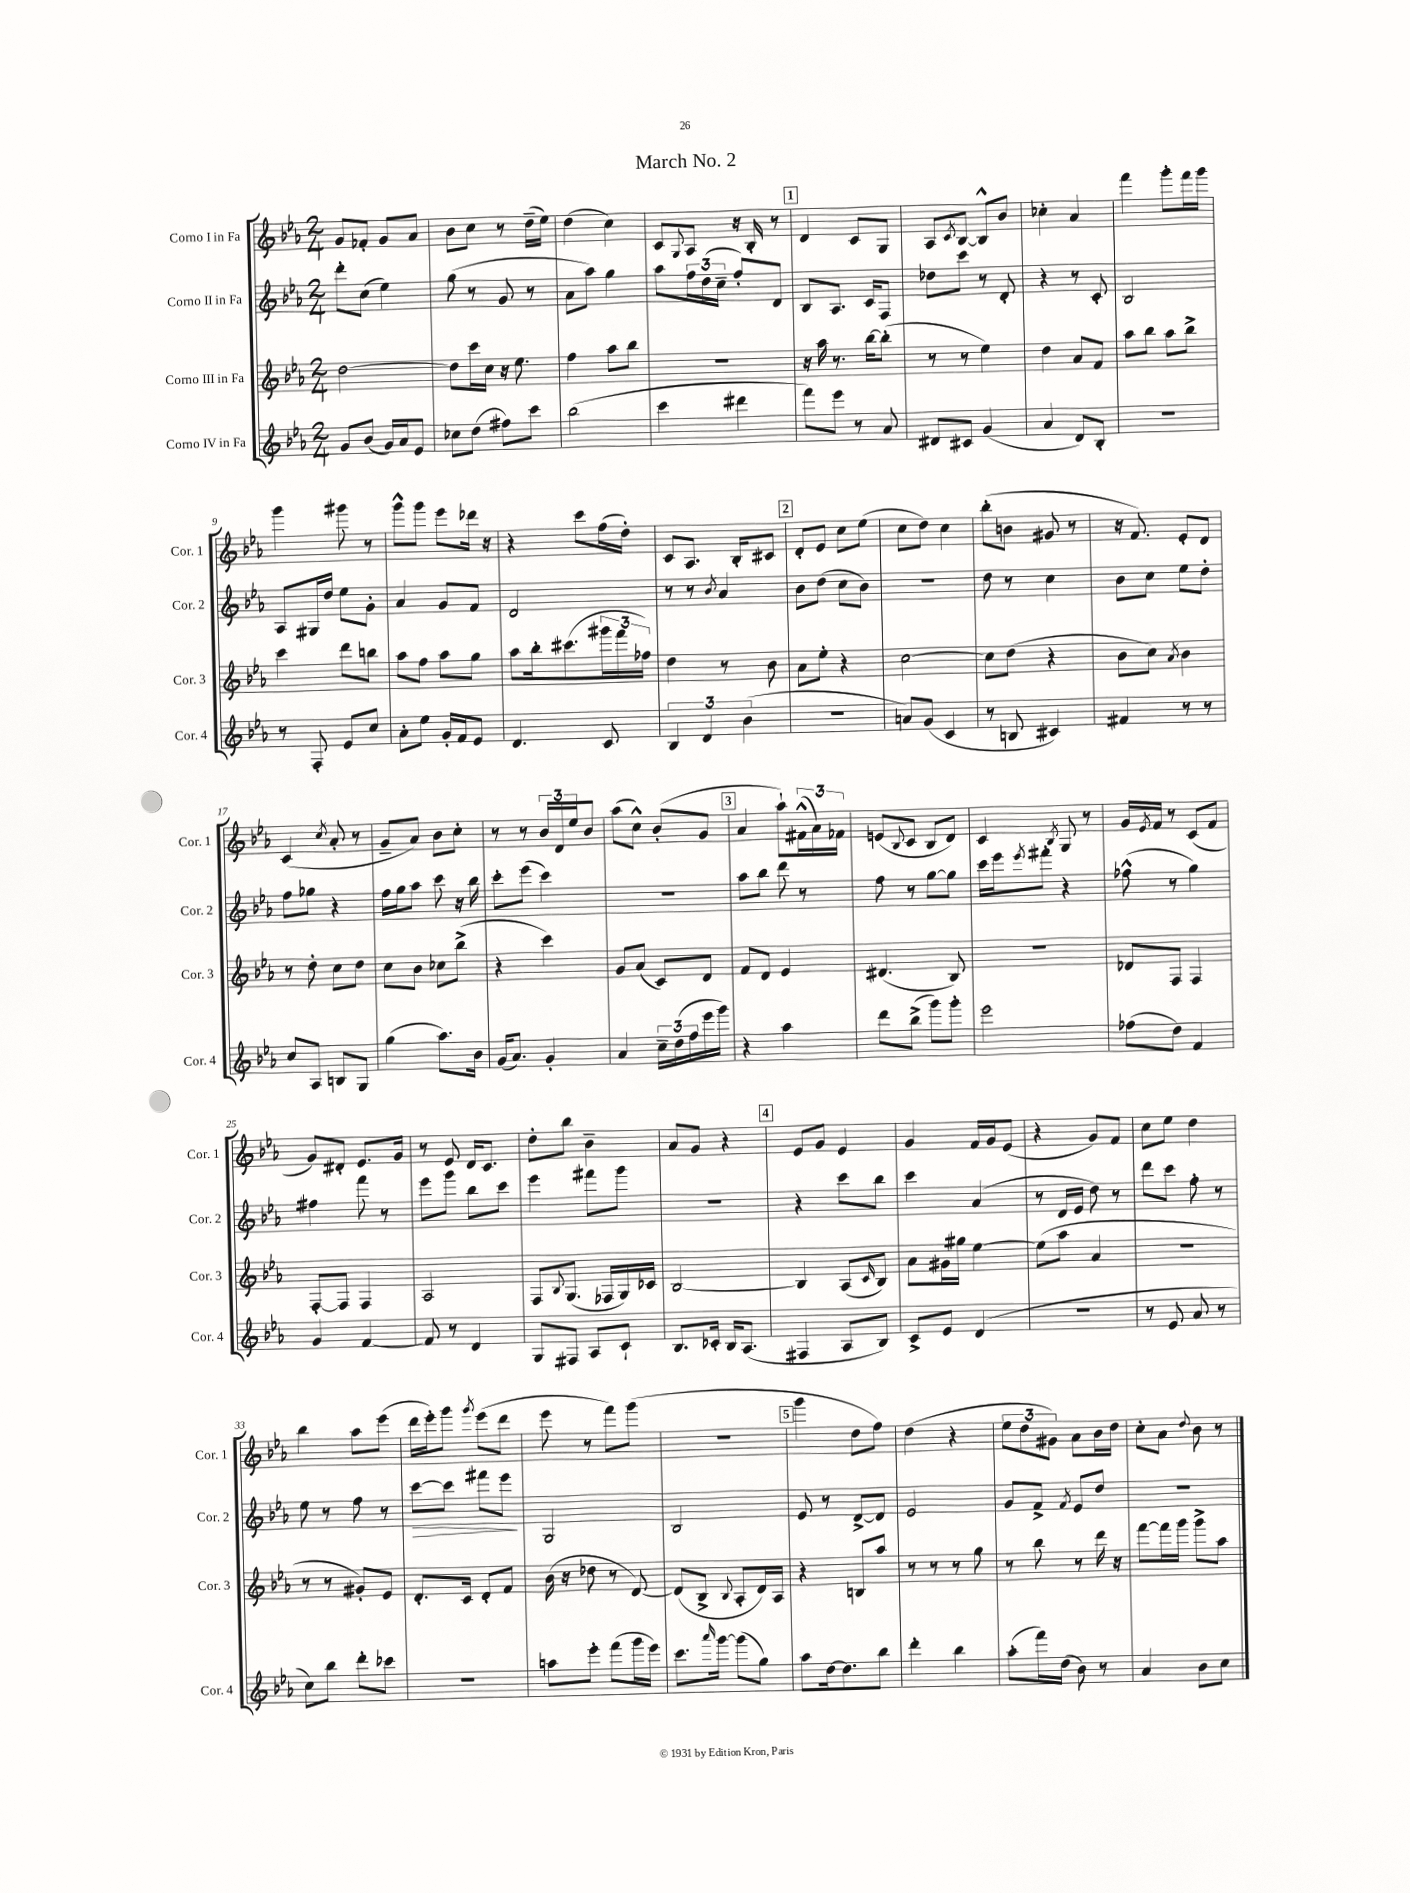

**kern	**kern	**kern	**kern
*staff4	*staff3	*staff2	*staff1
*clefG2	*clefG2	*clefG2	*clefG2
*k[b-e-a-]	*k[b-e-a-]	*k[b-e-a-]	*k[b-e-a-]
*M2/4	*M2/4	*M2/4	*M2/4
8g/L	[2dd\	8ddd'\L	8g/L
(8b-/J	.	(8cc\J	8f-'/J
16g/LL)	.	4ee-\)	8g/L
16a-/J	.	.	.
8e-/J	.	.	8a-/J
=	=	=	=
8cc-\L	8dd\]L	(8gg\	8b-\L
(8dd\J	16ccc\L	8r	8cc\J
.	16cc\JJ	.	.
8ff#\L)	16r	8g/	8r
.	8.ee-\	.	.
8ccc\J	.	8r	(16dd~\LL
.	.	.	16ee-\JJ)
=	=	=	=
(2bb-\	4ff\	8a-\L	(4dd\
.	.	8aa-\J)	.
.	8aa-\L	4gg\	4cc\)
.	8bb-\J	.	.
=	=	=	=
4ccc\	2r	8aa-\L	8c/L
.	.	.	8qqG/
.	.	24ff\L	8A-/J
.	.	(24dd\	.
.	.	24cc~\JJ	.
4ddd#\	.	8ff'/L)	16r
.	.	.	16B-'/
.	.	8d/J	8r
=	=	=	=
8fff\L)	16r	8B-/L	4d/
.	16aa-\	.	.
8eee-\J	8.r	8.A-/J	.
8r	.	.	8c/L
.	[16bb-\LK	16c/LK	.
8a-/	(8bb-'\]J	8F/J	8G/J
=	=	=	=
8d#/L	8r	8dd-\L	8A-/L
.	.	.	8qc/
8c#/J	8r	8ccc\J	[8B-/J
(4g/	4ee-\)	8r	8B-^^/]L
.	.	8d'/	8b-/J
=	=	=	=
4a-/	4dd\	4r	4cc-'\
8d/L)	8a-/L	8r	4a-/
8B-'/J	8f/J	8c'/	.
=	=	=	=
2r	8aa-\L	2B-/	4fff\
.	8bb-\J	.	.
.	8aa-\L	.	8ggg'\L
.	8bb-^\J	.	16fff\L
.	.	.	16ggg\JJ
=	=	=	=
8r	4ccc\	8A-/L	4ggg\
8F'/	.	16G#/L	.
.	.	16dd/JJ	.
8e-/L	8ddd\L	8ee-\L	8ggg#\
8cc/J	8bb\J	8g'\J	8r
=	=	=	=
8a-'\L	8aa-\L	4a-/	8ggg^^\L
8ee-\J	8ff\J	.	8ggg\J
16g'/LL	8aa-\L	8g/L	8eee-\L
16f/J	.	.	.
8e-/J	8gg\J	8f/J	16ddd-\Jk
.	.	.	16r
=	=	=	=
4.d/	8aa-\L	2d/	4r
.	16bb-'\k	.	.
.	(8.ccc#\	.	.
.	.	.	8ccc\L
8c/	24ggg#\L	.	(16ff\L
.	24fff\	.	.
.	.	.	16dd'\JJ)
.	24ff-\JJ)	.	.
=	=	=	=
6B-/	4dd\	8r	8c/L
.	.	8r	8.A-/J
6d/	.	.	.
.	.	8qb-/	.
.	8r	4a-/	.
.	.	.	16B-'/LK
(6b-\	.	.	.
.	8b-\	.	8c#/J
=	=	=	=
2r	8a-\L	8b-\L	8d'/L
.	8ee-'\J	(8dd\J	8e-/J
.	4r	8cc\L	8cc\L
.	.	8b-\J)	(8ee-\J
=	=	=	=
8a/L)	[2cc\	2r	8cc\L
(8g/J	.	.	8dd\J)
4c/	.	.	4cc\
=	=	=	=
8r	8cc\]L	8dd\	(8bb-'\L
8B/	(8dd\J	8r	8b\J
4c#/)	4r	4cc\	8g#/
.	.	.	8r
=	=	=	=
4f#/	8b-\L	8b-\L	16r
.	.	.	8.f/)
.	8cc\J)	8cc\J	.
.	8qa-/	.	.
8r	4b-\	8ee-\L	8e-'/L
8r	.	8dd'\J	8d/J
=	=	=	=
8cc/L	8r	8ff\L	(4c/
8A-/J	8dd'\	8gg-\J	.
.	.	.	8qcc/
8B/L	8cc\L	4r	8a-'/
8G/J	8dd\J	.	8r
=	=	=	=
(4gg\	8cc\L	16ff\LL	8g~/L
.	.	16gg\J	.
.	8b-\J	8aa-\J	8a-/J)
8.aa-\L)	8cc-\L	8ccc\	8b-\L
.	(8bb-^\J	16r	8cc'\J
16b-\Jk	.	16bb-\	.
=	=	=	=
(16g/LK	4r	8ccc'\L	8r
8.a-/J)	.	.	.
.	.	(8eee-\J	8r
4g'/	4ccc\)	4ccc\)	24b-/LL
.	.	.	24d/
.	.	.	24ee-/J
.	.	.	8b-/J
=	=	=	=
4a-/	8g/L	2r	(8aa-\L
.	(8a-/J	.	8cc^^\J)
24cc~\LL	8c/L)	.	(8b-'/L
(24dd\	.	.	.
24ff\	.	.	.
16eee-\	8d/J	.	8g/J
16ggg\JJ)	.	.	.
=	=	=	=
4r	8f/L	8aa-\L	4a-/
.	8d/J	8bb-\J	.
4aa-\	4e-/	8ddd\	8aa-`\L)
.	.	8r	(24f#^^\L
.	.	.	24a-\)
.	.	.	24f-\JJ
=	=	=	=
8ddd\L	(4.d#/	8ff\	(8e/L
.	.	.	8qqB-/
(8bb-^\J	.	8r	8c/J
8ggg\L)	.	[8gg\L	8B-/L
8ggg'\J	8B-/)	8gg\]J	8d/J)
=	=	=	=
2eee-\	2r	16ccc\LL	4c/
.	.	16eee-\J	.
.	.	8qeee-/	.
.	.	8fff#'\J	.
.	.	.	8qB-/
.	.	4r	8G/
.	.	.	8r
=	=	=	=
(8ff-\L	8d-/L	(8ff-^^\	16g/LL
.	.	.	8qe-/
.	.	.	16f/JJ
8dd\J)	8F/J	8r	8r
4f/	4F/	4gg\)	(8c/L
.	.	.	8f/J
=	=	=	=
4g/	[8F'/L	4ff#\	8g/L)
.	8F/]J	.	8d#'/J
[4f/	4F/	8fff\	8.e-/L
.	.	8r	.
.	.	.	16g/Jk
=	=	=	=
8f/]	2A-/	8eee-\L	8r
8r	.	8ggg\J	8e-/
4d/	.	8bb-\L	16d/LK
.	.	.	8.c/J
.	.	8ccc\J	.
=	=	=	=
8G/L	8F/L	4eee-\	8dd'\L
.	8qqB-/	.	.
8F#/J	(8.G/J	.	8bb-\J
8A-/L	.	8fff#\L	4b-~\
.	16F-/LL	.	.
8c`/J	16G/)	8ggg\J	.
.	16c-/JJ	.	.
=	=	=	=
8.B-/L	[2B-/	2r	8a-/L
.	.	.	8g/J
16c-'/Jk	.	.	.
16B-/LK	.	.	4r
(8.A-/J	.	.	.
=	=	=	=
4F#/	4B-/]	4r	8e-/L
.	.	.	8g/J
8A-/L	(8A-/L	8ccc\L	4e-/
.	16qqc/	.	.
8B-/J)	8B-/J)	8bb-\J	.
=	=	=	=
8c^/L	8a-\L	4ccc\	4g/
8e-/J	16g#\L	.	.
.	16gg#\JJ	.	.
(4d/	[4ee-\	(4a-/	16f/LL
.	.	.	16g/J
.	.	.	(8e-/J
=	=	=	=
2r	(8ee-\]L	8r	4r
.	8aa-\J	16d/LL	.
.	.	16e-/JJ	.
.	4a-/	8dd\)	8g/L)
.	.	8r	8f/J
=	=	=	=
8r	2r	8ddd\L	8cc\L
8e-/	.	8ccc\J	8ee-\J
8a-/	.	8ff'\	4dd\
8r	.	8r	.
=	=	=	=
8cc\L)	8r	8ee-\	4bb-\
8bb-\J	8r	8r	.
8ddd'\L	8g#'/L)	8ff\	8aa-\L
8ccc-\J	8e-/J	8r	(8eee-\J
=	=	=	=
2r	8.d'/L	[8ccc\L	16ddd\LL
.	.	.	16eee-'\J)
.	.	8ccc\]J	8ggg\J
.	16c/Jk	.	.
.	.	.	8qggg/
.	8d'/L	8fff#\L	(8eee-\L
.	8f/J	8eee-\J	8ddd\J
=	=	=	=
8aa\L	(16b-\	2G/	8eee-\
.	16r	.	.
8eee-'\J	8dd-\	.	8r
(8fff\L	8r	.	8fff\L)
16ggg\L	[8d/)	.	(8ggg\J
16eee-\JJ)	.	.	.
=	=	=	=
8.ccc\L	(8d/]L	2B-/	2r
.	8B-^/J	.	.
16qqaaa-/	.	.	.
[16ggg\Jk	.	.	.
.	8qqB-/	.	.
(8ggg\]L	8A-'/L	.	.
8gg\J)	16d/L)	.	.
.	16A-/JJ	.	.
=	=	=	=
8aa-\L	4r	8e-/	4ggg\
[16dd\k	.	8r	.
8.dd\]	.	.	.
.	8B/L	[8d^/L	8dd\L
8bb-\J	8aa-/J	8d/]J	8ff\J)
=	=	=	=
4ddd'\	8r	2e-/	(4dd\
.	8r	.	.
4bb-\	8r	.	4r
.	8gg\	.	.
=	=	=	=
(8aa-'\L	8r	8g/L	12ee-\L
.	.	.	12dd\
16fff\L)	8bb-\	8f^/J	.
.	.	.	12g#\J)
(16dd\JJ	.	.	.
.	.	8qf/	.
8b-\)	8r	8e-/L	8a-\L
8r	16ddd\	8dd/J	16b-\L
.	16r	.	16dd\JJ
=	=	=	=
4a-/	[8fff\L	2r	8cc'\L
.	16fff\]L	.	8a-\J
.	16ggg\JJ	.	.
.	.	.	8qqdd/
8b-\L	8ggg^\L	.	8b-\
8cc\J	8aa-\J	.	8r
==	==	==	==
*-	*-	*-	*-
